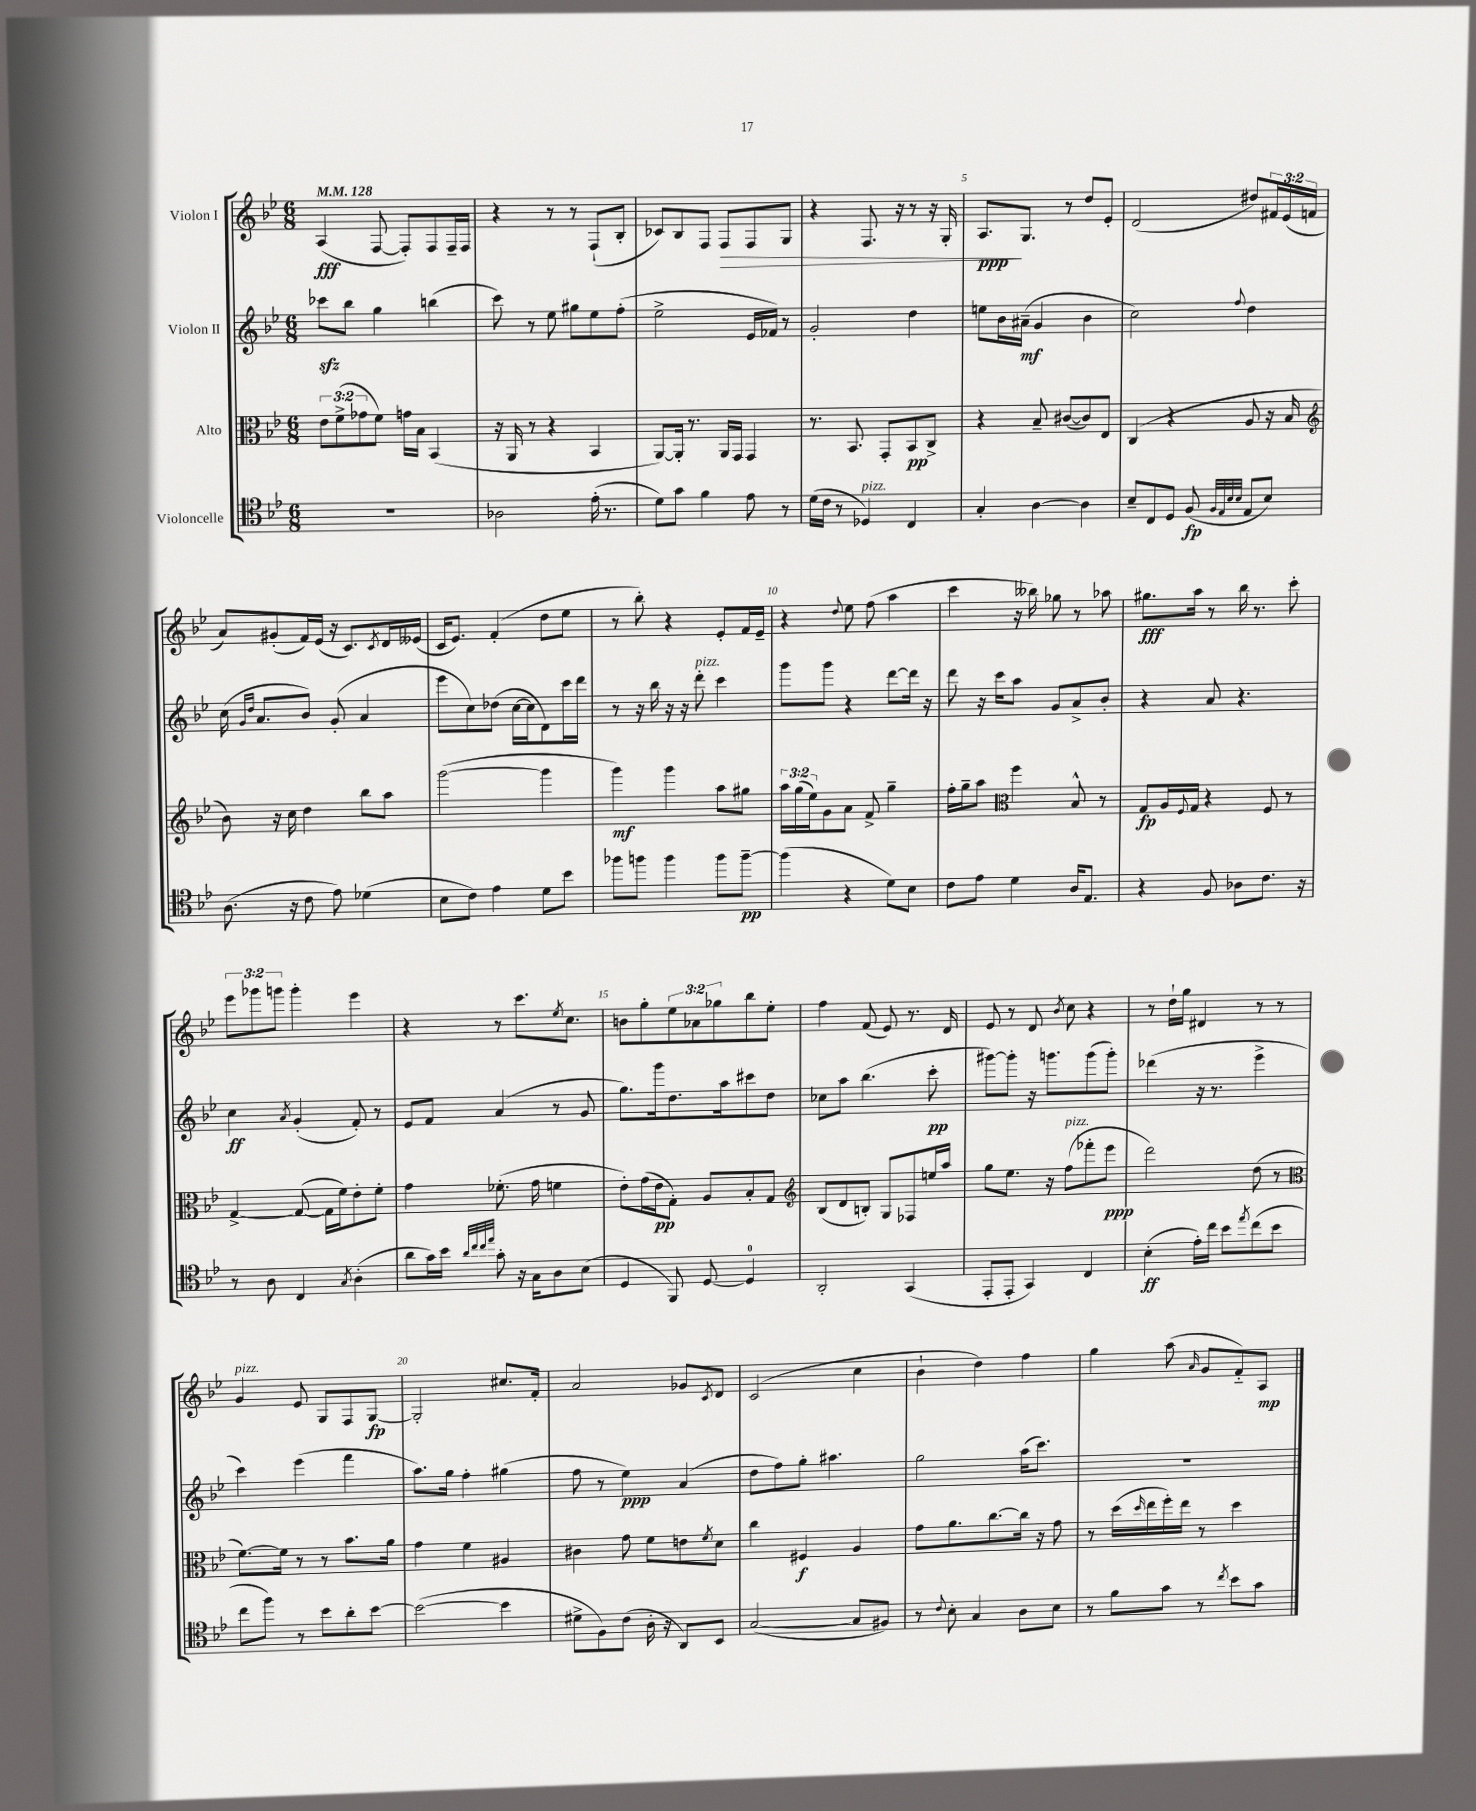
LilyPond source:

<<
\new StaffGroup <<
\new Staff = "s0" \with { instrumentName = "Violon I" } {
    \clef treble \key bes \major \numericTimeSignature \time 6/8 \override Staff.TupletNumber.text = #tuplet-number::calc-fraction-text \tempo 4 = 128
    a4\fff( f8~ f8-.) f8 f16-- f16 |
    r4 r8 r8 f8-!( bes8-. |
    ces'8) bes8 f8 f8\> f8 g8 |
    r4 f8. r16 r8 r16 g16-. |
    a8.\ppp\! g8. r8 d''8 ees'8-. |
    d'2( dis''8) \tuplet 3/2 { fis'16 ees'16( f'16 } |
    a'8) gis'8-.( f'16) ees'16( r16 c'8.) \acciaccatura { c'8 } d'16 eeses'16( |
    c'16 ees'8.) f'4-.( d''8 ees''8 |
    r8 bes''8-.) r4 ees'8-. f'16 ees'16-- |
    r4 \appoggiatura { d''8 } ees''8 f''8( a''4 |
    c'''4 r16 beses''16) ges''8 r8 aes''8 |
    gis''8.\fff a''16 r8 bes''16 r8. c'''8-. |
    \tuplet 3/2 { ees'''8 ges'''8 g'''8 } g'''4-. ees'''4 |
    r4 r8 c'''8. \acciaccatura { ees''8 } c''8. |
    b'8 g''8-. \tuplet 3/2 { ees''8 aes'8 ges''8 } bes''8 ees''8-. |
    f''4 f'8( ees'8) r8. d'16 |
    ees'8 r8 d'8 \acciaccatura { bes'8 } c''8 r4 |
    r8 d''16-! g''16 dis'4 r8 r8 |
    g'4^\markup { \italic "pizz." } ees'8 g8 f8 g8~\fp |
    g2-. cis''8. f'16-. |
    a'2 ges'8 \acciaccatura { c'8 } d'8 |
    c'2( c''4 |
    bes'4-! d''4) f''4 |
    g''4 a''8( \grace { a'16 } g'8 f'8-_) a8\mp \bar "|." |
}
\new Staff = "s1" \with { instrumentName = "Violon II" } {
    \clef treble \key bes \major \numericTimeSignature \time 6/8
    ces'''8\sfz bes''8 g''4 b''4( |
    c'''8) r8 ees''8 gis''8 ees''8 f''8-.( |
    ees''2-> ees'16 fes'16) r8 |
    g'2-. d''4 |
    e''8 bes'16 ais'16--\mf( g'4 bes'4 |
    c''2) \appoggiatura { f''8 } d''4 |
    c''16( \grace { g'16 d''16 } a'8. bes'8) g'8-.( a'4 |
    ees'''8 c''8) des''8( c''16~ c''16 d'8) c'''16 d'''16 |
    r8 r16 bes''16 r16 r16 d'''8-.^\markup { \italic "pizz." } c'''4 |
    g'''8 g'''8 r4 d'''8~ d'''16 r16 |
    d'''8 r16 c'''16 a''8 g'8 a'8-> bes'8-. |
    r4 a'8 r4. |
    c''4\ff \acciaccatura { a'8 } g'4-.( f'8-.) r8 |
    ees'8 f'8 a'4( r8 g'8 |
    g''8.) g'''16 d''8. a''16 cis'''8 d''8 |
    ces''8 a''8 bes''4.( c'''8-.\pp |
    gis'''8~) gis'''8-. r16 g'''8. g'''8( g'''8-.) |
    des'''4( r16 r8. ees'''4-> |
    c'''4) ees'''4( f'''4 |
    a''8.) g''16 f''4-. gis''4( |
    f''8 r8 ees''4\ppp) a'4( |
    d''8 f''8) g''8-. ais''4. |
    g''2 a''16( c'''8.) |
    R2. \bar "|." |
}
\new Staff = "s2" \with { instrumentName = "Alto" } {
    \clef alto \key bes \major \numericTimeSignature \time 6/8 \override Staff.TupletNumber.text = #tuplet-number::calc-fraction-text
    \tuplet 3/2 { ees'8 f'8->( ges'8 } f'8) g'16 bes16 bes,4( |
    r16 a,16 r8 r4 bes,4 |
    a,8~) a,16-. r8. a,16 g,16 g,4 |
    r8. bes,8. g,8-. bes,8\pp c8-> |
    r4 bes8-- cis'8~( cis'8) ees8 |
    c4( r4 a8 r16 bes16 |
    \clef treble bes'8) r16 c''16 d''4 bes''8 a''8 |
    g'''2~( g'''4 |
    g'''4\mf) g'''4 a''8 gis''8 |
    \tuplet 3/2 { a''16 g''16( ees''16) } g'8 a'8 f'8-> g''4-- |
    f''16-. g''16-- a''8 \clef alto f''4 bes8-^ r8 |
    g8\fp a16 \appoggiatura { f8 } g16 r4 f8 r8 |
    g4~-> g8~( g16 f'16) ees'8-. f'8-. |
    g'4 fes'8.-.( g'16 f'4 |
    ees'8-.) g'16( ees'16\pp g8-.) a8 bes8-. g8 |
    \clef treble bes8( d'8 b8-.) g8 fes8 e''16 a''16 |
    g''8 ees''8. r16 f''8^\markup { \italic "pizz." }( fes'''8-. ees'''8\ppp |
    d'''2) d''8( r8 |
    \clef alto f'8.~) f'16 r8 r8 bes'8. a'16 |
    g'4 f'4 ais4 |
    cis'4 g'8 f'8 e'8 \acciaccatura { f'8 } d'8 |
    c''4 fis4\f a4 |
    g'8 a'8. c''8.~ c''16 r16 g'8 |
    r8 d''16( \grace { d''16 } ees''16 f''16-.) ees''16 r8 d''4 \bar "|." |
}
\new Staff = "s3" \with { instrumentName = "Violoncelle" } {
    \clef tenor \key bes \major \numericTimeSignature \time 6/8
    R2. |
    aes2 ees'16-.( r8. |
    d'8) g'8 f'4 ees'8 r8 |
    d'16( c'16 r8 des4^\markup { \italic "pizz." }) c4 |
    g4-. a4~ a4 |
    bes8-- c8 d8 f8\fp( \grace { f32 ees32 bes32 bes32 } ees8 bes8) |
    a8.( r16 c'8 ees'8) des'4( |
    bes8 c'8) ees'4 d'8 bes'8 |
    fes''8 f''8 f''4 f''8 f''8~--\pp |
    f''4( r4 d'8) bes8 |
    c'8 ees'8 d'4 a16 ees8. |
    r4 f8 aes8 c'8. r16 |
    r8 a8 c4 \acciaccatura { g8 } a4-.( |
    a'8 g'16) bes'16 \grace { a'32 c''32 c''32 ees''32 } g'8-. r16 g16 a8 bes8( |
    d4 f,8) d8~ d4-0 |
    a,2-. g,4( |
    ees,8-. ees,8-. g,4) c4 |
    bes4-.\ff( ees'16-.) c''16 bes'8 \acciaccatura { ees''8 } c''8( bes'8 |
    c''8 f''8) r8 bes'8 a'8-. bes'8~ |
    bes'2~( bes'4 |
    dis'8-> f8) c'8( a16-. r16 a,8) bes,8 |
    g2~( g8 fis8) |
    r8 \appoggiatura { c'8 } bes8-. g4 a8 bes8 |
    r8 f'8 g'8 r8 \acciaccatura { c''8 } bes'8 g'8 \bar "|." |
}
>>
>>
\layout { \context { \Score \override BarNumber.break-visibility = ##(#f #t #t) barNumberVisibility = #(every-nth-bar-number-visible 5) } }
